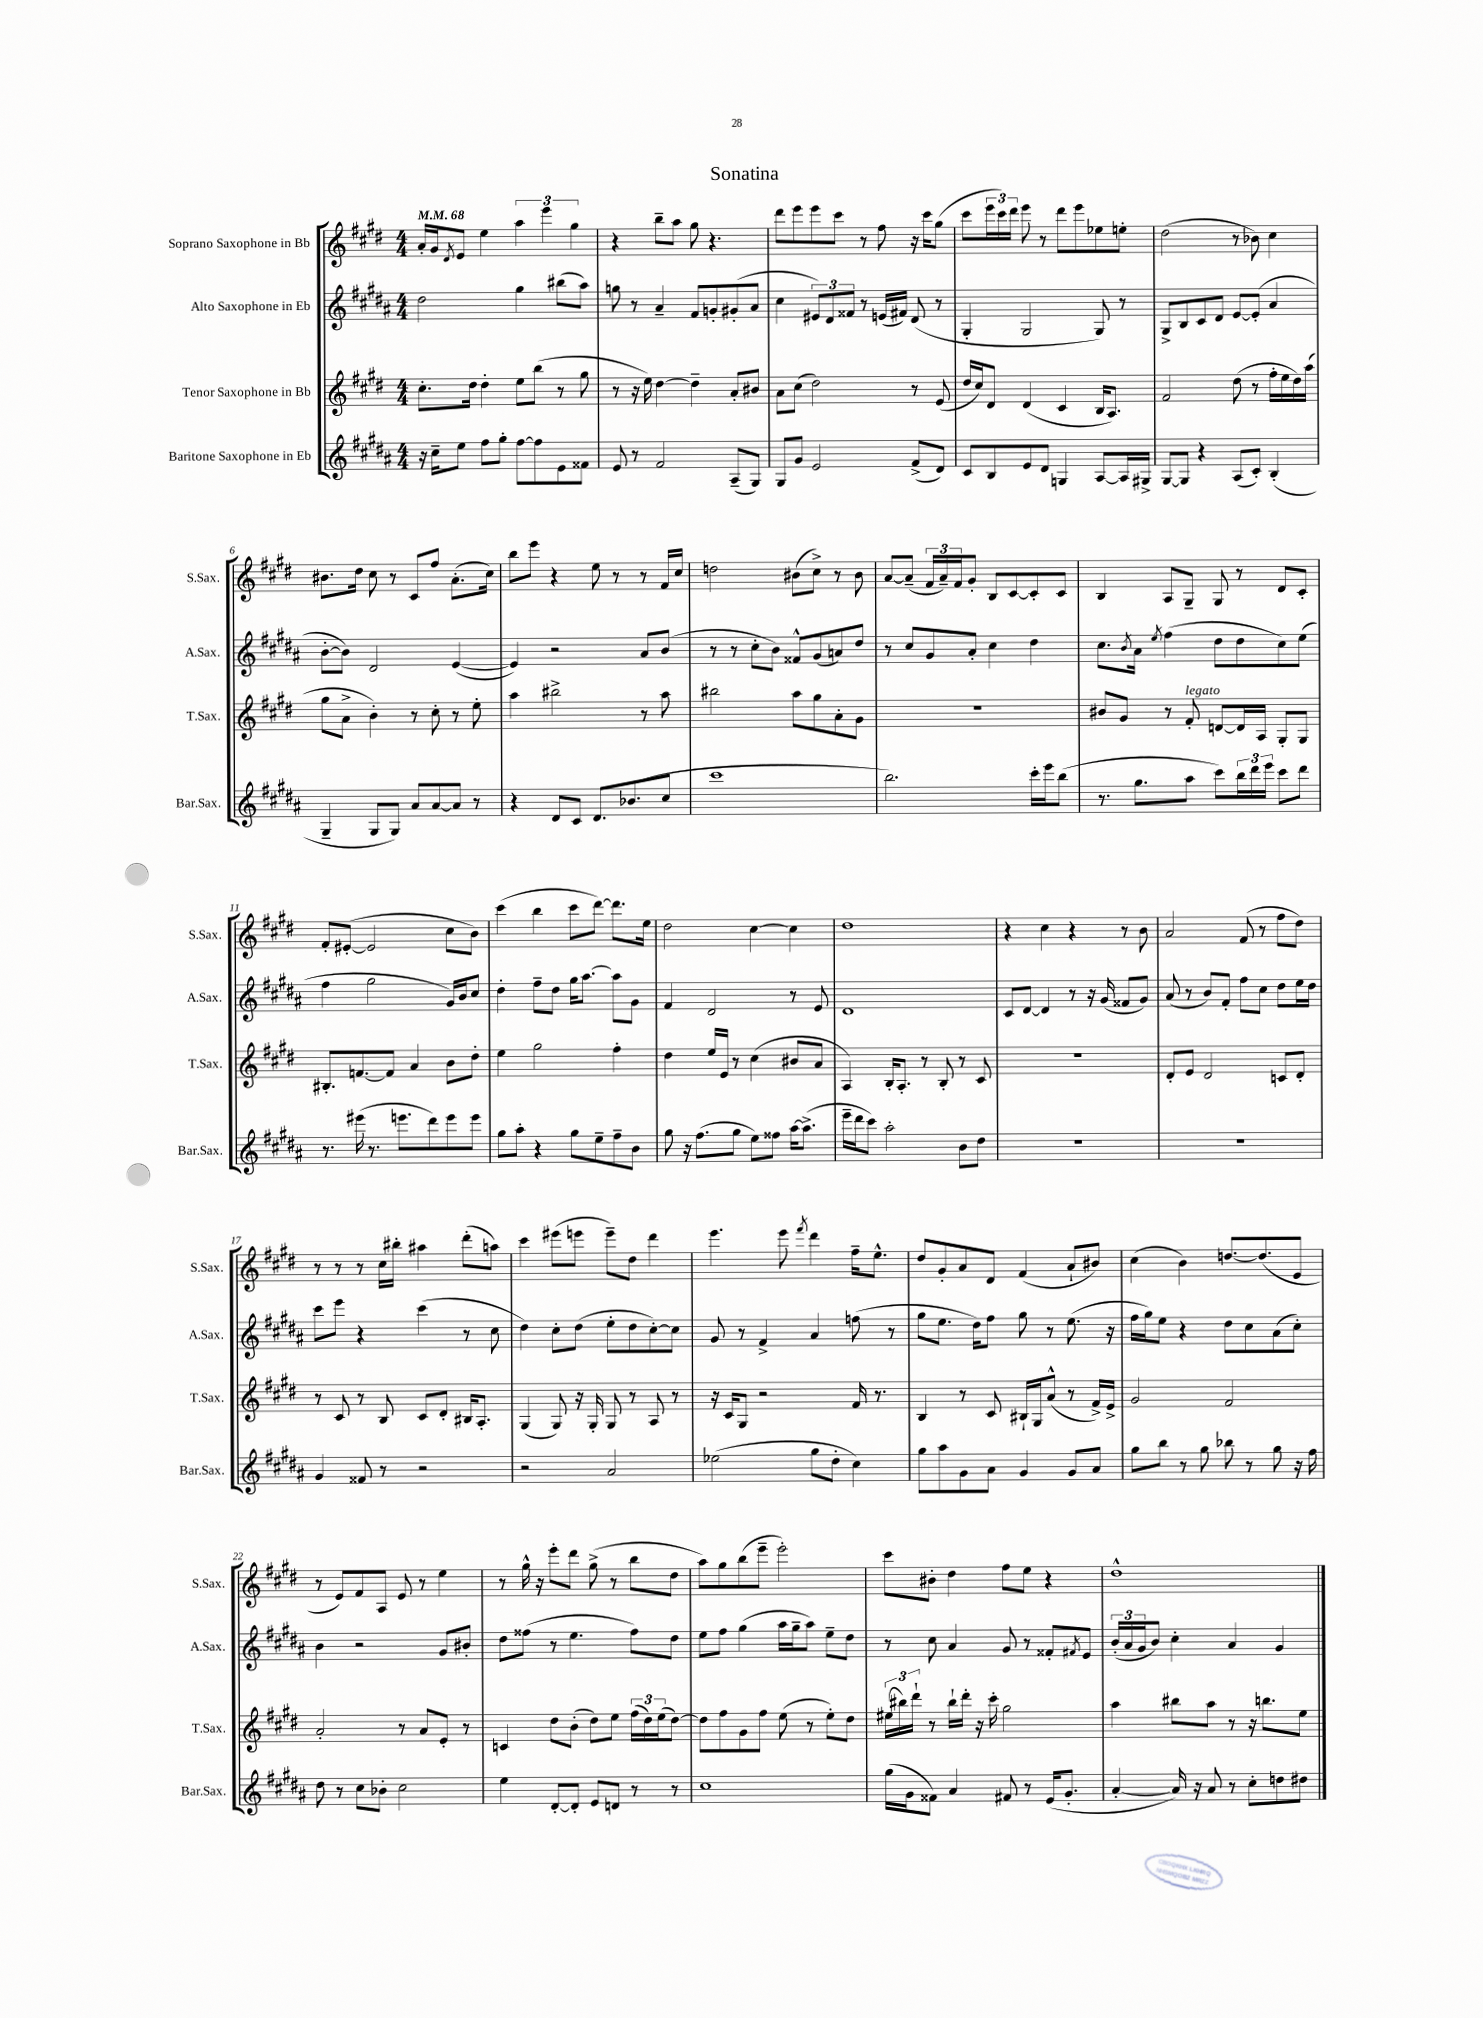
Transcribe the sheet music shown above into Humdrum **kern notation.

**kern	**kern	**kern	**kern
*part4	*part3	*part2	*part1
*staff4	*staff3	*staff2	*staff1
*I"Baritone Saxophone in Eb	*I"Tenor Saxophone in Bb	*I"Alto Saxophone in Eb	*I"Soprano Saxophone in Bb
*I'Bar.Sax.	*I'T.Sax.	*I'A.Sax.	*I'S.Sax.
*clefG2	*clefG2	*clefG2	*clefG2
*k[f#c#g#d#a#]	*k[f#c#g#d#]	*k[f#c#g#d#a#]	*k[f#c#g#d#]
*M4/4	*M4/4	*M4/4	*M4/4
*MM68	*MM68	*MM68	*MM68
=1	=1	=1	=1
16r	8.cc#'\L	2dd#\	16a'/LL
16cc#~\KL	.	.	16g#/J
.	.	.	8qd#/
8ee\J	.	.	8e/J
.	16dd#\Jk	.	.
8ff#\L	4dd#'\	.	4ee\
8gg#'\J	.	.	.
[8ff#\L	8ee\L	4gg#\	6aa\
8ff#\]	(8bb\J	.	.
.	.	.	6eee\
8e\	8r	(8bb#X\L	.
.	.	.	6gg#\
8f##X\J	8gg#\	8aa#\J)	.
=2	=2	=2	=2
8e/	8r	8ggn\	4r
8r	16r	8r	.
.	16ee\)	.	.
2f#/	[4dd#\	4a#~/	8bb~\L
.	.	.	8aa\J
.	4dd#~\]	8f#/L	8gg#\
.	.	8gn'/	4.r
(8A#~/L	8a'/L	(8g#X'/	.
8G#/J)	8b#X/J	8a#/J	.
=3	=3	=3	=3
8G#/L	8a\L	4cc#\	8ddd#\L
8g#/J	(8cc#\J	.	8eee\
2e/	2dd#\)	12e#X/L)	8eee\
.	.	12d#/	.
.	.	.	8ccc#\J
.	.	12f##X/J	.
.	.	8r	8r
.	.	(16en/LL	8ff#\
.	.	16f#X/JJ)	.
(8f#^/L	8r	(8d#/	16r
.	.	.	16ccc#\KL
8d#/J)	(8e/	8r	(8gg#\J
=4	=4	=4	=4
8c#/L	16dd#/LL	4G#'/	8ccc#\L
.	16cc#/J)	.	.
8B/	8d#/J	.	24eee\L
.	.	.	24ccc#\)
.	.	.	24ddd#\JJ
8e/	(4d#/	2G#/	8eee\
8d#/J	.	.	8r
4Gn/	4c#/	.	8ddd#\L
.	.	.	8eee\
[8A#/L	16B/KL	8G#/)	8ee-X\
.	8.A/J)	.	.
16A#/L]	.	8r	8een'\J
16G#X^/JJ	.	.	.
=5	=5	=5	=5
[8G#/L	2f#/	8G#^/L	(2dd#\
8G#/J]	.	8B/	.
4r	.	8c#/	.
.	.	8d#/J	.
(8A#/L	(8dd#\	[8e/L	8r
8c#'/J)	8r	(8e'/J]	8b-X\)
(4B'/	16ff#'\LL	4a#/	4cc#\
.	16ee\	.	.
.	16dd#\)	.	.
.	(16aa\JJ	.	.
!!LO:LB:g=z
=6	=6	=6	=6
4G#~/	8gg#\L	[8b'\L	8.b#X\L
.	8a^\J	8b\J])	.
.	.	.	16dd#\Jk
8G#/L	4b'\)	2d#/	8cc#\
8G#/J)	.	.	8r
8a#/L	8r	.	8c#/L
[8a#/	8cc#'\	.	8ff#/J
8a#/J]	8r	([4e/	(8.a'\L
8r	8ee'\	.	.
.	.	.	16cc#\Jk)
=7	=7	=7	=7
4r	4aa\	4e/])	8bb\L
.	.	.	8eee\J
8d#/L	2bb#X^\	2r	4r
8c#/J	.	.	.
8.d#/L	.	.	8ee\
.	.	.	8r
(8.b-X/	.	.	.
.	8r	8a#/L	8r
8cc#/J	8aa\	(8b/J	16f#/LL
.	.	.	16cc#/JJ
=8	=8	=8	=8
1ccc#	2bb#X\	8r	2ddn\
.	.	8r	.
.	.	8cc#'\L	.
.	.	8b\J)	.
.	8aa\L	8f##X^^/L	(8b#X\L
.	8gg#\	(8g#/	8cc#^\J)
.	8a'\	8an/)	8r
.	8g#\J	8dd#/J	8b#\
=9	=9	=9	=9
2.bb\)	1r	8r	[8a/L
.	.	8cc#/L	(8a~/J]
.	.	8g#/	24f#/LL
.	.	.	24a~/)
.	.	.	24f#/J
.	.	8a#'/J	8g#'/J
.	.	4cc#\	8B/L
.	.	.	[8c#/
16ccc#'\LL	.	4dd#\	8c#'/]
16eee\J	.	.	.
(8bb\J	.	.	8c#/J
=10	=10	=10	=10
8.r	8b#X/L	8.cc#\L	4B/
.	8g#/J	.	.
.	.	8qb/	.
8.gg#\L	.	16a#\Jk	.
.	.	8qee/	.
.	8r	(4ff#\	8A/L
!	!LO:TX:a:i:t=legato	!	!
8aa#\J	8f#'/	.	8G#~/J
8ccc#\L)	[8dn/L	8dd#\L	8G#/
24bb\L	16d/L]	8dd#\	8r
24ddd#\	.	.	.
.	16A/JJ	.	.
24eee\JJ	.	.	.
8ccc#\L	8G#'/L	8cc#\)	8d#/L
8ddd#\J	8G#/J	(8ee\J	8c#'/J
!!LO:LB:g=z
=11	=11	=11	=11
8.r	8.B#X'/L	4ff#\	8f#'/L
.	.	.	([8e#X'/J
(16eee#X\	[8.fn/	.	.
8.r	.	2gg#\	2e#/]
.	8f/J]	.	.
8.eeen\L	.	.	.
.	4a/	.	.
8ddd#\)	.	.	.
8eee\	8b\L	16g#/LL)	8cc#\L
.	.	16b/J	.
8eee\J	8dd#'\J	8cc#/J	8b\J)
=12	=12	=12	=12
8gg#\L	4ee\	4dd#'\	(4ccc#\
8aa#'\J	.	.	.
4r	2gg#\	8ff#~\L	4bb\
.	.	8dd#\J	.
8gg#\L	.	16gg#\KL	8ccc#\L
.	.	[8.aa#\J	.
8ee~\	.	.	[8ddd#\J)
8ff#~\	4ff#'\	8aa#\L]	8.ddd#\L]
8b\J	.	8g#\J	.
.	.	.	16ee\Jk
=13	=13	=13	=13
8gg#\	4dd#\	4f#/	2dd#\
16r	.	.	.
(8.ff#\L	.	.	.
.	16ee/LL	2d#/	.
.	16e/JJ	.	.
8gg#\J	8r	.	.
8ee\L)	(4cc#\	.	[4cc#\
8ff##X\J	.	.	.
[16aa#\KL	8b#X/L	8r	4cc#\]
(8.aa#^\J]	.	.	.
.	8a/J	8e/	.
=14	=14	=14	=14
16eee~\LL	4A/)	1d#	1dd#
16ddd#\J	.	.	.
8ccc#\J)	.	.	.
2aa#'\	16B'/KL	.	.
.	8.A'/J	.	.
.	8r	.	.
.	8B'/	.	.
8b\L	8r	.	.
8dd#\J	8c#/	.	.
=15	=15	=15	=15
1r	1r	8c#/L	4r
.	.	[8d#/J	.
.	.	4d#/]	4cc#\
.	.	8r	4r
.	.	16r	.
.	.	(16g#/	.
.	.	8f##X/L	8r
.	.	8g#/J)	8b\
=16	=16	=16	=16
1r	8d#'/L	(8a#/	2a/
.	8e/J	8r	.
.	2d#/	8b/L)	.
.	.	8f#'/J	.
.	.	8ff#\L	(8f#/
.	.	8cc#\J	8r
.	8cn/L	8dd#\L	8ff#\L
.	8d#'/J	16ee\L	8dd#\J)
.	.	16dd#\JJ	.
!!LO:LB:g=z
=17	=17	=17	=17
4g#/	8r	8ccc#\L	8r
.	8c#/	8eee\J	8r
8f##X/	8r	4r	8r
8r	8B/	.	16cc#\LL
.	.	.	16bb#X'\JJ
2r	8c#/L	(4ccc#\	4aa#X\
.	8d#'/J	.	.
.	16B#X/KL	8r	(8ddd#'\L
.	8.A'/J	.	.
.	.	8cc#\	8aan\J)
=18	=18	=18	=18
2r	(4G#/	4dd#\)	4ccc#\
.	8G#/)	8cc#'\L	(8eee#X\L
.	16r	(8dd#\J	8eeen\J
.	16G#'/	.	.
2a#/	8G#/	8ee'\L	8eee~\L)
.	8r	8dd#\	8dd#\J
.	8A/	[8cc#'\)	4ddd#\
.	8r	8cc#\J]	.
=19	=19	=19	=19
(2ee-X\	16r	8g#/	4.eee\
.	16c#/KL	.	.
.	8G#/J	8r	.
.	2r	4f#^/	.
.	.	.	8eee\
.	.	.	8qfff#/
8gg#\L	.	4a#/	4ddd#\
8dd#'\J	.	.	.
4cc#\)	16f#/	(8ffn\	16ff#~\KL
.	8.r	.	8.ee^^\J
.	.	8r	.
=20	=20	=20	=20
8gg#\L	4B/	8gg#\L	8dd#/L
8aa#\	.	8.ee\J	8g#'/
8g#\	8r	.	8a/
.	.	16dd#\KL)	.
8a#\J	8c#/	8ff#\J	8d#/J
4g#/	16B#X`/LL	8gg#\	(4f#/
.	16G#/J	.	.
.	(8a^^/J	8r	.
8g#/L	8r	(8.ee\	8a`/L
8a#/J	16f#^/LL)	.	8b#X/J)
.	16e^/JJ	16r	.
=21	=21	=21	=21
8gg#\L	2g#/	16ff#\LL	(4cc#\
.	.	16gg#\J)	.
8bb\J	.	8ee\J	.
8r	.	4r	4b\)
8gg#\	.	.	.
8bb-X\	2f#/	8dd#\L	[8.ddn/L
8r	.	8cc#\	.
.	.	.	(8.dd/]
8gg#\	.	(8a#\	.
16r	.	8cc#'\J)	8e/J
16ff#\	.	.	.
!!LO:LB:g=z
=22	=22	=22	=22
8dd#\	2a'/	4b\	8r
8r	.	.	8e/L)
8cc#\L	.	2r	8f#/
8b-X'\J	.	.	8A/J
2cc#\	8r	.	8e/
.	8a/L	.	8r
.	8e'/J	8g#/L	4ee\
.	8r	8b#X'/J	.
=23	=23	=23	=23
4ee\	4cn/	8dd#\L	8r
.	.	(8ff##X\J	16gg#^^\
.	.	.	16r
[8d#'/L	8dd#\L	8r	8eee'\L
8d#'/J]	(8b'\J	4.ee\	8ddd#\J
8e/L	8dd#\L)	.	(8gg#^\
8dn/J	8ee\J	.	8r
8r	(24ff#\LL	8ff##\L)	8bb\L
.	24dd#\)	.	.
.	(24ee\J	.	.
8r	[8dd#\J)	8dd#\J	8dd#\J
=24	=24	=24	=24
1cc#	8dd#\L]	8ee\L	8aa\L)
.	8ff#\	8ff#\J	8gg#\
.	8g#\	(4gg#\	(8bb\
.	8ff#\J	.	8eee~\J
.	(8ee\	16aa#\LL	2eee'\)
.	.	16gg#~\J	.
.	8r	8aa#\J)	.
.	8ee'\L)	8ee~\L	.
.	8dd#\J	8dd#\J	.
=25	=25	=25	=25
(16gg#\LL	(24ee#X\LL	8r	8ccc#\L
.	24bb#X\)	.	.
16g#\J	.	.	.
.	24ddd#`\JJ	.	.
8f##X\J)	8r	8cc#\	8b#X'\J
4a#/	16bb#`\LL	4a#/	4dd#\
.	16ddd#'\JJ	.	.
.	16r	.	.
.	16ccc#'\	.	.
8f#X/	2gg#\	8g#/	8ff#\L
8r	.	8r	8ee\J
(16e/KL	.	8f##X'/L	4r
8.g#'/J	.	.	.
.	.	8qf#X/	.
.	.	8e/J	.
=26	=26	=26	=26
[4a#'/	4aa\	(24b'/LL	1dd#^^
.	.	24a#/	.
.	.	24g#/J	.
.	.	8b/J)	.
16a#/])	8bb#X\L	4cc#'\	.
16r	.	.	.
8a#/	8aa\J	.	.
8r	8r	4a#/	.
8cc#'\L	16r	.	.
.	8.bbn\L	.	.
8ddn\	.	4g#/	.
8dd#X\J	8ee\J	.	.
==	==	==	==
*-	*-	*-	*-
